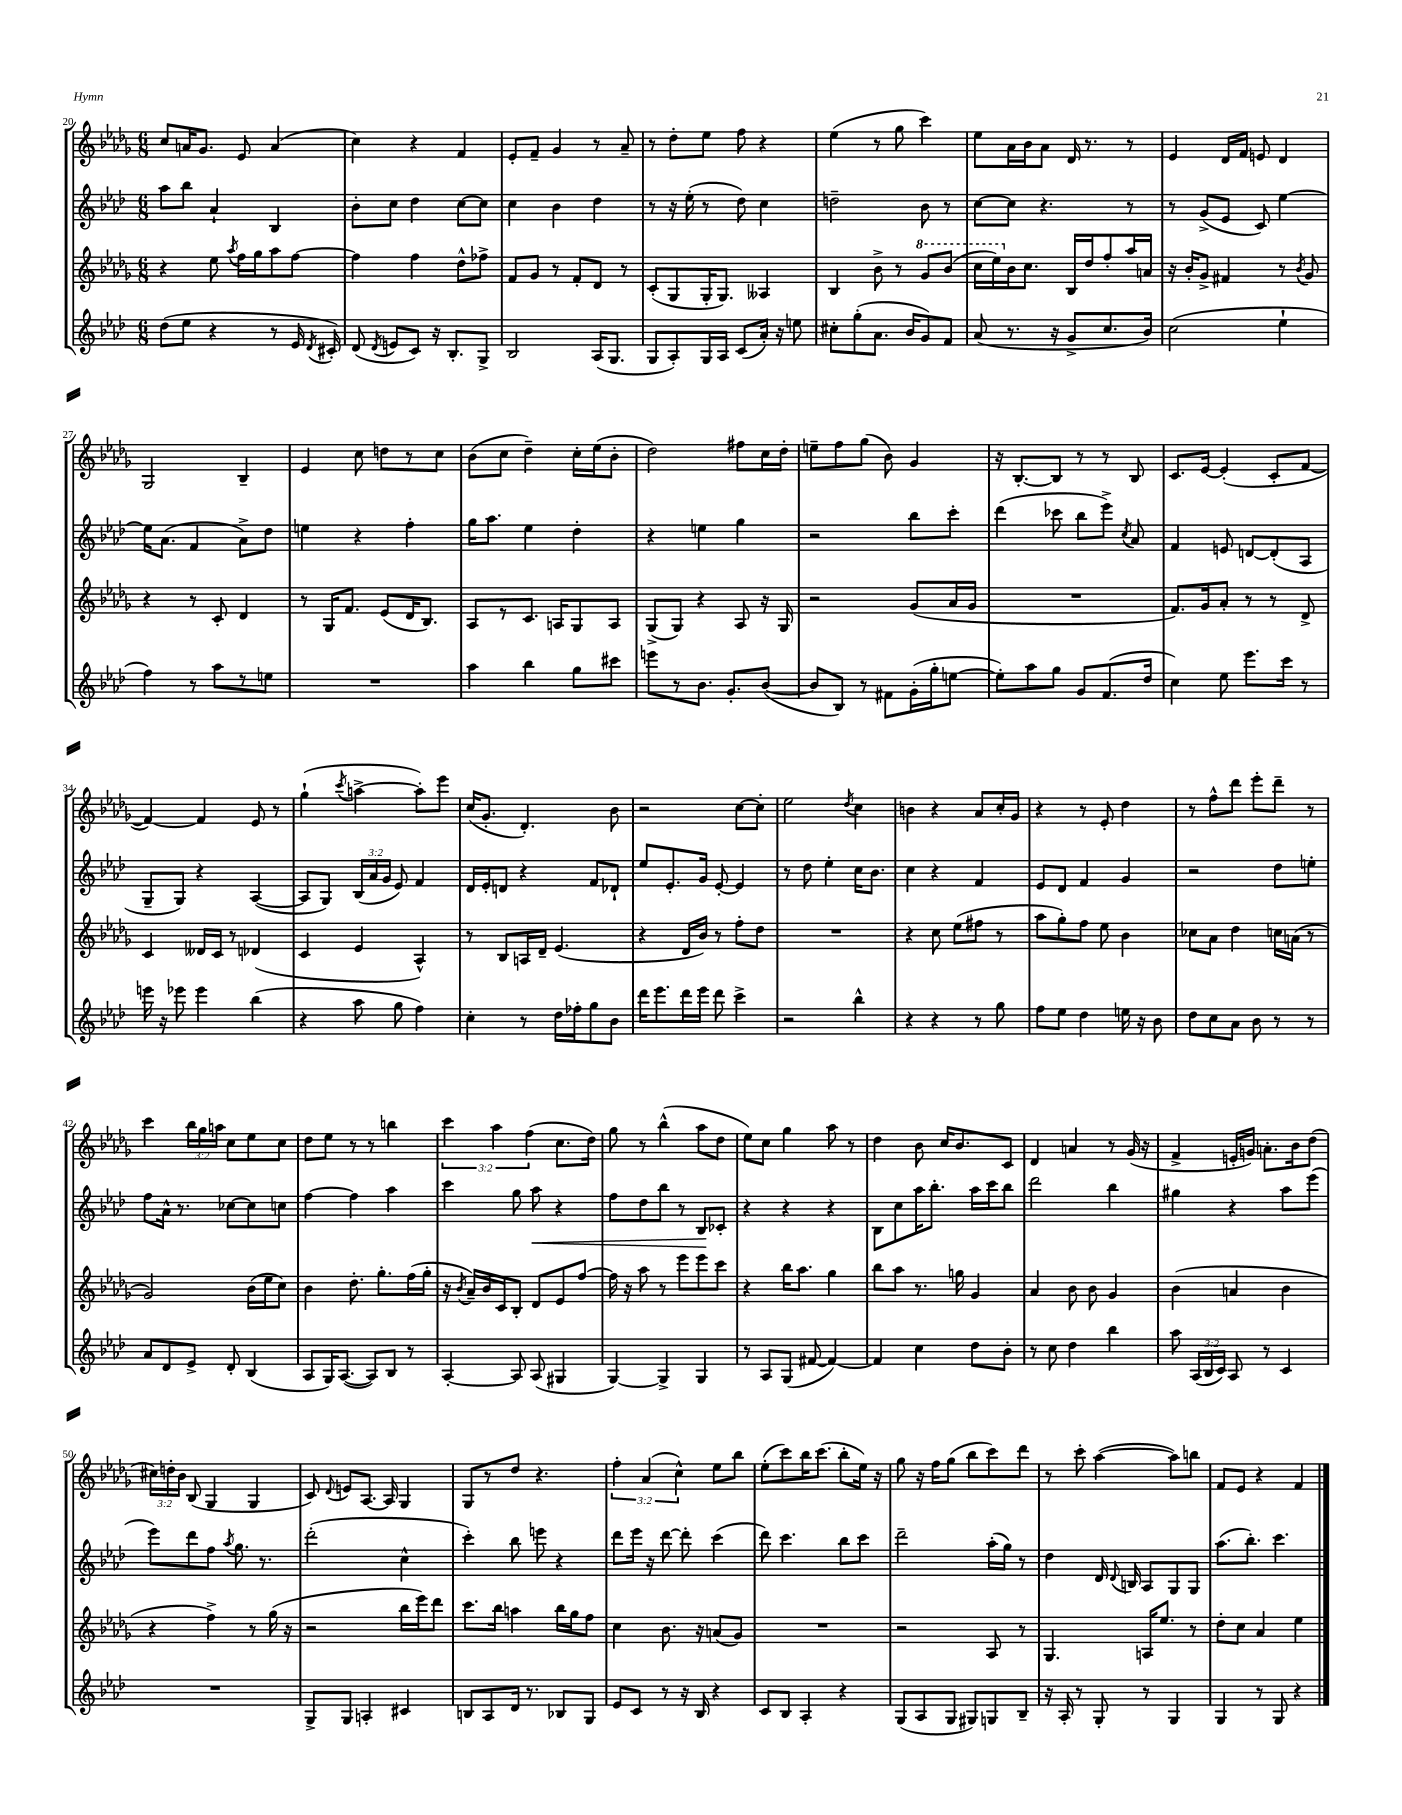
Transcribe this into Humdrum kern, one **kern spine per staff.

**kern	**kern	**kern	**kern
*staff4	*staff3	*staff2	*staff1
*clefG2	*clefG2	*clefG2	*clefG2
*k[b-e-a-d-]	*k[b-e-a-d-g-]	*k[b-e-a-d-]	*k[b-e-a-d-g-]
*M6/8	*M6/8	*M6/8	*M6/8
(8dd-\L	4r	8aa-\L	8cc/L
8ee-\J	.	8bb-\J	16a/K
.	.	.	8.g-/J
4r	8ee-\	4a-`/	.
.	8qaa-/	.	.
.	16ff\LL	.	8e-/
.	16gg-\J	.	.
8r	8aa-\	4B-/	(4a/
16e-/	[8ff\J	.	.
8qd-/	.	.	.
16c#'/)	.	.	.
=	=	=	=
(8d-/	4ff\]	8b-'\L	4cc\)
8qd-/	.	.	.
8e/L	.	8cc\J	.
8c/J)	4ff\	4dd-\	4r
16r	.	.	.
8.B-'/L	.	.	.
.	8dd-^^\L	[8cc\L	4f/
8G^/J	8ff-^\J	8cc\]J	.
=	=	=	=
2B-/	8f/L	4cc\	8e-'/L
.	8g-/J	.	8f~/J
.	8r	4b-\	4g-/
.	8f'/L	.	.
(16A-/LK	8d-/J	4dd-\	8r
8.G/J	.	.	.
.	8r	.	8a-~/
=	=	=	=
8G/L	(8c'/L	8r	8r
8A-'/)	8G-/	16r	8dd-'\L
.	.	(16ee-'\	.
16G/L	16G-'/K	8r	8ee-\J
16A-/JJ	8.G-/J)	.	.
(8c/L	.	8dd-\)	8ff\
16a-'/Jk)	4A--/	4cc\	4r
16r	.	.	.
8ee\	.	.	.
=	=	=	=
8cc#'\L	4B-/	2dd~\	(4ee-\
(8gg'\	.	.	.
8.a-\J	8b-^\	.	8r
.	8r	.	8gg-\
16b-/LK	.	.	.
8g/)	8gg-/L	8b-\	4ccc\)
8f/J	(8bb-/J	8r	.
=	=	=	=
(8a-/	16ccc\LL	[8cc\L	8ee-\L
.	16eee-\)	.	.
8.r	16b-\J	8cc\]J	16a-\L
.	8.cc\J	.	16b-\J
.	.	4.r	8a-\J
16r	.	.	.
8g^/L	16B-/LL	.	16d-/
.	16dd-/J	.	8.r
8.cc/	8ff'/	.	.
.	16aa-/L	8r	8r
16b-/Jk)	16a/JJ	.	.
=	=	=	=
(2cc\	16r	8r	4e-/
.	16b-'/LK	.	.
.	8g-^/J	(8g^/L	.
.	4f#/	8e-/J	16d-/LL
.	.	.	16f/JJ
.	.	8c/)	8e/
4ee-`\	8r	[4ee-\	4d-/
.	8qb-/	.	.
.	8g-/	.	.
=	=	=	=
4ff\)	4r	16ee-\]LK	2G-/
.	.	(8.a-\J	.
8r	8r	4f/	.
8aa-\L	8c'/	.	.
8r	4d-/	8a-^\L)	4B-~/
8ee\J	.	8dd-\J	.
=	=	=	=
2.r	8r	4ee\	4e-/
.	16G-/LK	.	.
.	8.f/J	.	.
.	.	4r	8cc\
.	(8e-/L	.	8dd\L
.	16d-/K	4ff'\	8r
.	8.B-/J)	.	.
.	.	.	8cc\J
=	=	=	=
4aa-\	8A-/L	16gg\LK	(8b-\L
.	.	8.aa-\J	.
.	8r	.	8cc\J
4bb-\	8.c/J	4ee-\	4dd-~\)
.	16A/LK	.	.
8gg\L	8G-/	4dd-'\	16cc'\LL
.	.	.	(16ee-\J
8ccc#\J	8A/J	.	8b-'\J
=	=	=	=
8eee\L	(8G-^/L	4r	2dd-\)
8r	8G-/J)	.	.
8.b-\J	4r	4ee\	.
8.g'/L	.	.	.
.	8A-/	4gg\	8ff#\L
([8b-/J	16r	.	16cc\L
.	16G-/	.	16dd-'\JJ
=	=	=	=
8b-/]L	2r	2r	8ee~\L
8B-/J)	.	.	8ff\
8r	.	.	(8gg-\J
8f#\L	.	.	8b-\)
(16g'\L	(8g-/L	8bb-\L	4g-/
16gg'\J	.	.	.
[8ee\J	16a-/L	8ccc'\J	.
.	16g-/JJ	.	.
=	=	=	=
8ee'\]L)	2.r	(4ddd-\	16r
.	.	.	[8.B-'/L
8aa-\	.	.	.
8gg\J	.	8ccc-\	8B-/]J
8g/L	.	8bb-\L	8r
(8.f/	.	8eee-^\J)	8r
.	.	8qcc/	.
.	.	8a-/	8B-/
16dd-/Jk	.	.	.
=	=	=	=
4cc\)	8.f/L)	4f/	8.c/L
.	16g-/k	.	[16e-/Jk
8ee-\	8a-'/J	8e/	(4e-'/]
8.eee-\L	8r	[8d/L	.
.	8r	(8d'/]	8c'/L
16ccc\Jk	.	.	.
8r	8d-^/	8A-/J	[8f/J
=	=	=	=
16eee\	4c/	8G~/L	4f/_)
16r	.	.	.
8eee-\	.	8G/J)	.
4eee-\	16d--/LL	4r	4f/]
.	16c/JJ	.	.
.	8r	.	.
(4bb-\	(4d-/	([4A-/	8e-/
.	.	.	8r
=	=	=	=
4r	4c/	8A-/]L	(4gg-`\
.	.	8G/J)	.
.	.	.	8qccc/
8aa-\	4e-/	(24B-/LL	[4aa^\
.	.	24a-/	.
.	.	24g/JJ	.
8gg\	.	8e-/)	.
4ff\)	4A-^^/)	4f/	8aa'\]L)
.	.	.	8eee-\J
=	=	=	=
4cc'\	8r	16d-/LL	(16cc/LK
.	.	16e-'/J	8.g-'/J
.	8B-/L	8d/J	.
8r	16A/L	4r	4.d-'/)
.	16d-~/JJ	.	.
16dd-\LL	(4.e-/	.	.
16ff-'\J	.	.	.
8gg\	.	8f/L	.
8b-\J	.	8d-`/J	8b-\
=	=	=	=
16ddd-\LK	4r	8ee-/L	2r
8.eee-\	.	.	.
.	.	8.e-'/	.
16ddd-\L	16d-/LL	.	.
16eee-\JJ	16b-/JJ)	16g/Jk	.
8ddd-\	8r	[8e-'/	.
4ccc^\	8ff'\L	4e-/]	[8cc\L
.	8dd-\J	.	8cc'\]J
=	=	=	=
2r	2.r	8r	2ee-\
.	.	8dd-\	.
.	.	4ee-'\	.
.	.	.	8qdd-/
4bb-^^\	.	16cc\LK	4cc\
.	.	8.b-\J	.
=	=	=	=
4r	4r	4cc\	4b\
4r	8cc\	4r	4r
.	(8ee-\L	.	.
8r	8ff#\J	4f/	8a-/L
8gg\	8r	.	16cc'/L
.	.	.	16g-/JJ
=	=	=	=
8ff\L	8aa-\L	8e-/L	4r
8ee-\J	8gg-'\)	8d-/J	.
4dd-\	8ff\J	4f/	8r
.	8ee-\	.	8e-'/
16ee\	4b-\	4g/	4dd-\
16r	.	.	.
8b-\	.	.	.
=	=	=	=
8dd-\L	8cc-\L	2r	8r
8cc\	8a-\J	.	8ff^^\L
8a-\J	4dd-\	.	8ddd-\J
8b-\	.	.	8eee-'\L
8r	16cc\LL	8dd-\L	8ddd-~\J
.	(16a\JJ	.	.
8r	8r	8ee'\J	8r
=	=	=	=
8a-/L	2g-/)	8ff\L	4ccc\
8d-/	.	16a-^^\Jk	.
.	.	8.r	.
8e-^/J	.	.	24bb-\LL
.	.	.	24gg-\
.	.	.	24aa\JJ
8d-'/	.	[8cc-\L	8cc\L
(4B-/	(16b-\LL	8cc-\]	8ee-\
.	16ee-\J	.	.
.	8cc\J)	8cc\J	8cc\J
=	=	=	=
8A-/L	4b-\	[4ff\	8dd-\L
16G/K)	.	.	8ee-\J
([8.A-/J	.	.	.
.	8.dd-'\	4ff\]	8r
8A-/]L)	.	.	8r
.	8.gg-'\L	.	.
8B-/J	.	4aa-\	4bb\
8r	(16ff\L	.	.
.	16gg-'\JJ	.	.
=	=	=	=
[4A-'/	16r	4ccc\	6ccc\
.	8qb-/	.	.
.	16a-~/LL)	.	.
.	16b-/	.	.
.	.	.	6aa-\
.	16c/J	.	.
8A-/]	8B-'/J	8gg\	.
.	.	.	(6ff\
(8A-/	8d-/L	8aa-\	.
4G#/	8e-/	4r	8.cc\L
.	[8ff/J	.	.
.	.	.	16dd-\Jk)
=	=	=	=
[4G/)	16ff\]	8ff\L	8gg-\
.	16r	.	.
.	8aa-\	8dd-\	8r
4G^/]	8r	8bb-\J	(4bb-^^\
.	8eee-\L	8r	.
4G/	8eee-\	8B-/L	8aa-\L
.	8ccc\J	8c-'/J	8dd-\J
=	=	=	=
8r	4r	4r	8ee-\L)
8A-/L	.	.	8cc\J
(8G/J	16bb-\LK	4r	4gg-\
.	8.aa-\J	.	.
[8f#/	.	.	.
4f#/_)	4gg-\	4r	8aa-\
.	.	.	8r
=	=	=	=
4f#/]	8bb-\L	8B-\L	4dd-\
.	8aa-\J	8cc\	.
4cc\	8.r	16aa-\K	8b-\
.	.	8.bb-'\J	.
.	.	.	16cc/LK
.	16gg\	.	8.b-/
8dd-\L	4g-/	16aa-\LL	.
.	.	16ccc\J	.
8b-'\J	.	8bb-\J	8c/J
=	=	=	=
8r	4a-/	2ddd-\	4d-/
8cc\	.	.	.
4dd-\	8b-\	.	4a/
.	8b-\	.	.
4bb-\	4g-/	4bb-\	8r
.	.	.	(16g-/
.	.	.	16r
=	=	=	=
8aa-\	(4b-\	4gg#\	4f^/
(24A-/LL	.	.	.
24B-/	.	.	.
24c/JJ)	.	.	.
8A-/	4a/	4r	16e'/LL
.	.	.	16g/JJ)
8r	.	.	8.a'\L
4c/	4b-\	8aa-\L	.
.	.	.	16b-\k
.	.	(8eee-\J	(8dd-\J
=	=	=	=
2.r	4r	8eee-\L)	24cc#\LL)
.	.	.	24dd'\
.	.	.	24b-\JJ
.	.	8ddd-\	(8B-/
.	4ff^\)	8ff\J	4G-/
.	.	8qaa-/	.
.	.	8.gg\	.
.	8r	.	4G-/
.	.	8.r	.
.	(16gg-\	.	.
.	16r	.	.
=	=	=	=
8G^/L	2r	(2ddd-'\	8c/)
.	.	.	8qqd-/
8G/J	.	.	8e/L
4A'/	.	.	[8.A-/J
.	.	.	16A-/]
4c#/	16bb-\LL	4cc^^\	4G-/
.	16eee-\J)	.	.
.	8ddd-\J	.	.
=	=	=	=
8B/L	8.ccc\L	4ccc'\)	8G-/L
8A-/	.	.	8r
.	16bb-\Jk	.	.
16d-/Jk	4aa\	8bb-\	8dd-/J
8.r	.	.	.
.	.	8eee\	4.r
8B-/L	16bb-\LL	4r	.
.	16gg-\J	.	.
8G/J	8ff\J	.	.
=	=	=	=
8e-/L	4cc\	8ddd-\L	6ff'\
8c/J	.	16eee-\Jk	.
.	.	.	(6a-/
.	.	16r	.
8r	8.b-\	[8ddd-\	.
.	.	.	6cc^^\)
16r	.	8ddd-'\]	.
16B-/	16r	.	.
4r	(8a/L	(4ccc\	8ee-\L
.	8g-/J)	.	8bb-\J
=	=	=	=
8c/L	2.r	8ddd-\)	(8ee-'\L
8B-/J	.	4.ccc\	8ccc\)
4A-'/	.	.	16bb-\K
.	.	.	(8.ccc\J
4r	.	8bb-\L	8bb-'\L
.	.	8ccc\J	16ee-\Jk)
.	.	.	16r
=	=	=	=
(8G/L	2r	2ddd-~\	8gg-\
8A-/	.	.	16r
.	.	.	16ff\LK
8G/J	.	.	(8gg-\J
8G#/L)	.	.	8bb-\L
8G/	8A-/	(16aa-'\LL	8ccc\)
.	.	16gg\JJ)	.
8B-~/J	8r	8r	8ddd-\J
=	=	=	=
16r	4.G-/	4dd-\	8r
16A-'/	.	.	.
8r	.	.	8ccc'\
8G'/	.	16d-/	([4aa-\
.	.	8qqd-/	.
.	.	16B/	.
8r	16A/LK	8A-/L	.
.	8.ee-/J	.	.
4G/	.	8G/	8aa-\]L)
.	8r	8G/J	8bb\J
=	=	=	=
4G/	8dd-'\L	(8.aa-\L	8f/L
.	8cc\J	.	8e-/J
.	.	8.bb-'\J)	.
8r	4a-/	.	4r
8G/	.	4.ccc\	.
4r	4ee-\	.	4f/
==	==	==	==
*-	*-	*-	*-
